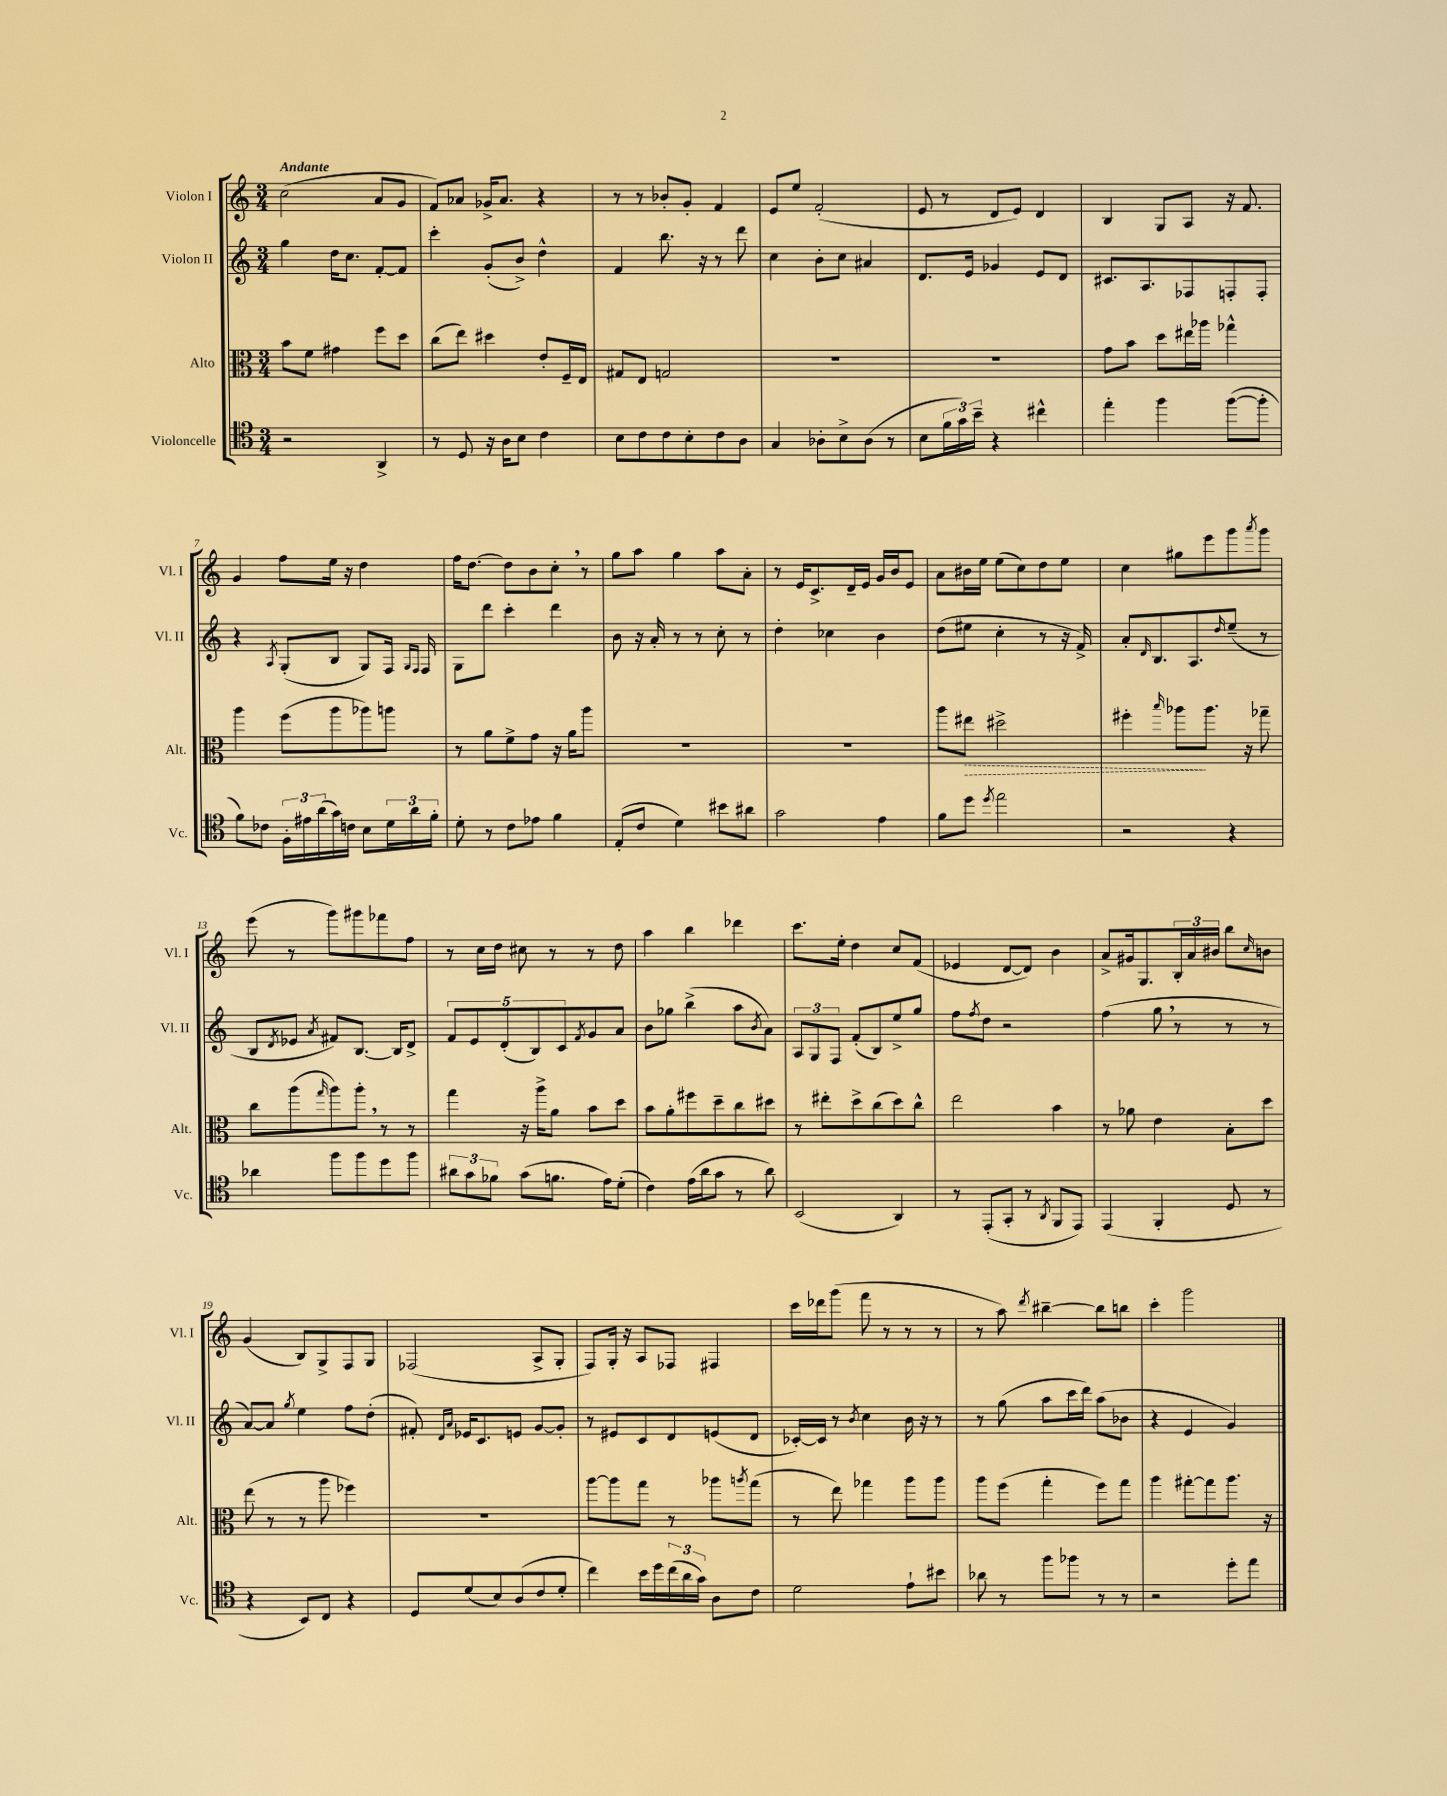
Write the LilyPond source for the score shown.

<<
\new StaffGroup <<
\new Staff = "s0" \with { instrumentName = "Violon I" shortInstrumentName = "Vl. I" } {
    \clef treble \key c \major \numericTimeSignature \time 3/4 \tempo "Andante"
    c''2( a'8 g'8 |
    f'8) aes'8 ges'16-> aes'8. r4 |
    r8 r8 bes'8-. g'8-. f'4 |
    e'8 e''8 f'2-.( |
    e'8 r8 d'8 e'8) d'4 |
    b4 g8 a8 r16 f'8. |
    g'4 f''8 e''16 r16 d''4 |
    f''16 d''8.~ d''8 b'8 c''8-. \breathe r8 |
    g''8 a''8 g''4 a''8 a'8-. |
    r8 e'16 c'8.-> d'16-- e'16 g'16 b'16 e'8 |
    a'8 bis'16 e''16 e''8( c''8) d''8 e''8 |
    c''4 gis''8 e'''8 g'''8 \acciaccatura { a'''8 } g'''8 |
    e'''8( r8 g'''8) gis'''8 fes'''8 f''8 |
    r8 c''16 d''16 cis''8 r8 r8 d''8 |
    a''4 b''4 des'''4 |
    c'''8. e''16-. d''4 c''8 f'8( |
    ees'4 d'8~ d'8) b'4 |
    a'8-> gis'16 g8. \tuplet 3/2 { b16-. a'16 bis'16 } b''8 \grace { c''16 } b'8 |
    g'4( b8) g8-> f8 g8 |
    fes2( a8-> g8-. |
    f8) g16-. r16 a8 fes8 fis4 |
    c'''16 des'''16 g'''8( f'''8 r8 r8 r8 |
    r8 a''8) \acciaccatura { d'''8 } bis''4~-- bis''8 b''8 |
    c'''4-. g'''2 \bar "|." |
}
\new Staff = "s1" \with { instrumentName = "Violon II" shortInstrumentName = "Vl. II" } {
    \clef treble \key c \major \numericTimeSignature \time 3/4
    g''4 d''16 c''8. f'8~-. f'8 |
    c'''4-. g'8-.( b'8->) d''4-^ |
    f'4 b''8. r16 r8 d'''8 |
    c''4 b'8-. c''8 ais'4 |
    d'8. e'16 ges'4 e'8 d'8 |
    cis'8. a8. fes8 f8-. f8-. |
    r4 \acciaccatura { a8 } g8-.( b8 g8) f16 \grace { g16 f16 } f16 |
    g8 d'''8 c'''4-. d'''4 |
    b'8 r16 a'16-. r8 r8 c''8-. r8 |
    d''4-. ces''4 b'4 |
    d''8( eis''8 c''4-. r8 r16 f'16->) |
    a'8-. \grace { d'16 } b8. a8. \grace { d''16 } e''8--( r8 |
    b8 \acciaccatura { d'8 } ees'8 \acciaccatura { a'8 } fis'8) b8.~ b16 d'8-> |
    \tuplet 5/4 { f'8 e'8 d'8-.( b8) c'8 } \acciaccatura { f'8 } g'8 a'8 |
    b'8 ges''8 b''4->( a''8 \acciaccatura { b'8 } a'8) |
    \tuplet 3/2 { a8 g8 f8 } f'8-.( b8) e''8-> g''8 |
    f''8 \acciaccatura { f''8 } d''8 r2 |
    f''4( g''8 \breathe r8 r8 r8 |
    a'8~) a'8 \acciaccatura { g''8 } e''4 f''8 d''8-.( |
    fis'8-.) \grace { d'16 a'16 } ees'16 c'8. e'8 g'8~ g'8-. |
    r8 eis'8 c'8 d'8 e'8( d'8 |
    ces'16~-.) ces'16 r8 \acciaccatura { b'8 } c''4 b'16 r16 r8 |
    r8 g''8( a''8 c'''16 d'''16) a''8( bes'8 |
    r4 e'4 g'4) \bar "|." |
}
\new Staff = "s2" \with { instrumentName = "Alto" shortInstrumentName = "Alt." } {
    \clef alto \key c \major \numericTimeSignature \time 3/4
    b'8 f'8 gis'4 f''8 d''8 |
    c''8( e''8) dis''4 e'8-. f16-- e16 |
    gis8 e8 g2 |
    R2. |
    R2. |
    g'8 b'8 d''8 eis''16 aes''16 ges''4-^ |
    a''4 f''8( a''8 aes''8) a''8 |
    r8 a'8 f'8-> g'8 r16 a'16 a''8 |
    R2. |
    R2. |
    a''8 \once \override Hairpin.style = #'dashed-line eis''8\> dis''2-> |
    fis''4-. \grace { b''16 } aes''8\! aes''8. r16 ges''8-- |
    c''8 a''8( \grace { g''16 } a''8) a''8-. \breathe r8 r8 |
    g''4 r16 a''16-> a'8 b'8 d''8 |
    b'8 a'8-. fis''8 d''8-- c''8 dis''8 |
    r8 eis''8-. d''8-> c''8( d''8) c''8-^ |
    e''2 b'4 |
    r8 aes'8 e'4 b8-. d''8 |
    e''8( r8 r8 a''8 fes''4) |
    R2. |
    a''8~ a''8 g''8 r8 aes''8 \acciaccatura { a''8 } g''8( |
    r8 e''8) ges''4 a''8 a''8 |
    a''8 f''8( g''4-. f''8) g''8 |
    a''4 gis''8~-. gis''8 a''8. r16 \bar "|." |
}
\new Staff = "s3" \with { instrumentName = "Violoncelle" shortInstrumentName = "Vc." } {
    \clef tenor \key c \major \numericTimeSignature \time 3/4
    r2 a,4-> |
    r8 d8 r16 a16 b8 c'4 |
    b8 c'8 c'8 b8-. c'8 a8 |
    g4 aes8-. b8-> aes8( r8 |
    b8 \tuplet 3/2 { f'16 g'16) b'16-- } r4 cis''4-^ |
    e''4-. f''4 f''8~( f''8-. |
    f'8) ces'8 \tuplet 3/2 { f16-. eis'16 a'16( } g'16) c'16 b8 \tuplet 3/2 { d'16 a'16 f'16-. } |
    d'8-. r8 c'8 ees'8 f'4 |
    e8-.( c'8 d'4) bis'8 ais'8 |
    g'2 e'4 |
    f'8 d''8 \acciaccatura { d''8 } e''2 |
    r2 r4 |
    aes'4 f''8 f''8 d''8 f''8 |
    \tuplet 3/2 { ais'8 g'8 fes'8 } g'8( f'8. e'16) d'8-.( |
    c'4) e'16( a'16 g'8 r8 a'8) |
    b,2( a,4) |
    r8 e,8-.( g,8-. r8 \acciaccatura { a,8 } f,8 e,8) |
    e,4( f,4-. d8 r8 |
    r4 b,8) c8 r4 |
    d8 d'8( b8) a8( c'8 d'8-. |
    c''4) b'16 d''16 \tuplet 3/2 { c''16( a'16 g'16) } a8 c'8 |
    d'2 e'8-! bis'8 |
    aes'8 r8 f''8 fes''8 r8 r8 |
    r2 d''8-. e''8 \bar "|." |
}
>>
>>
